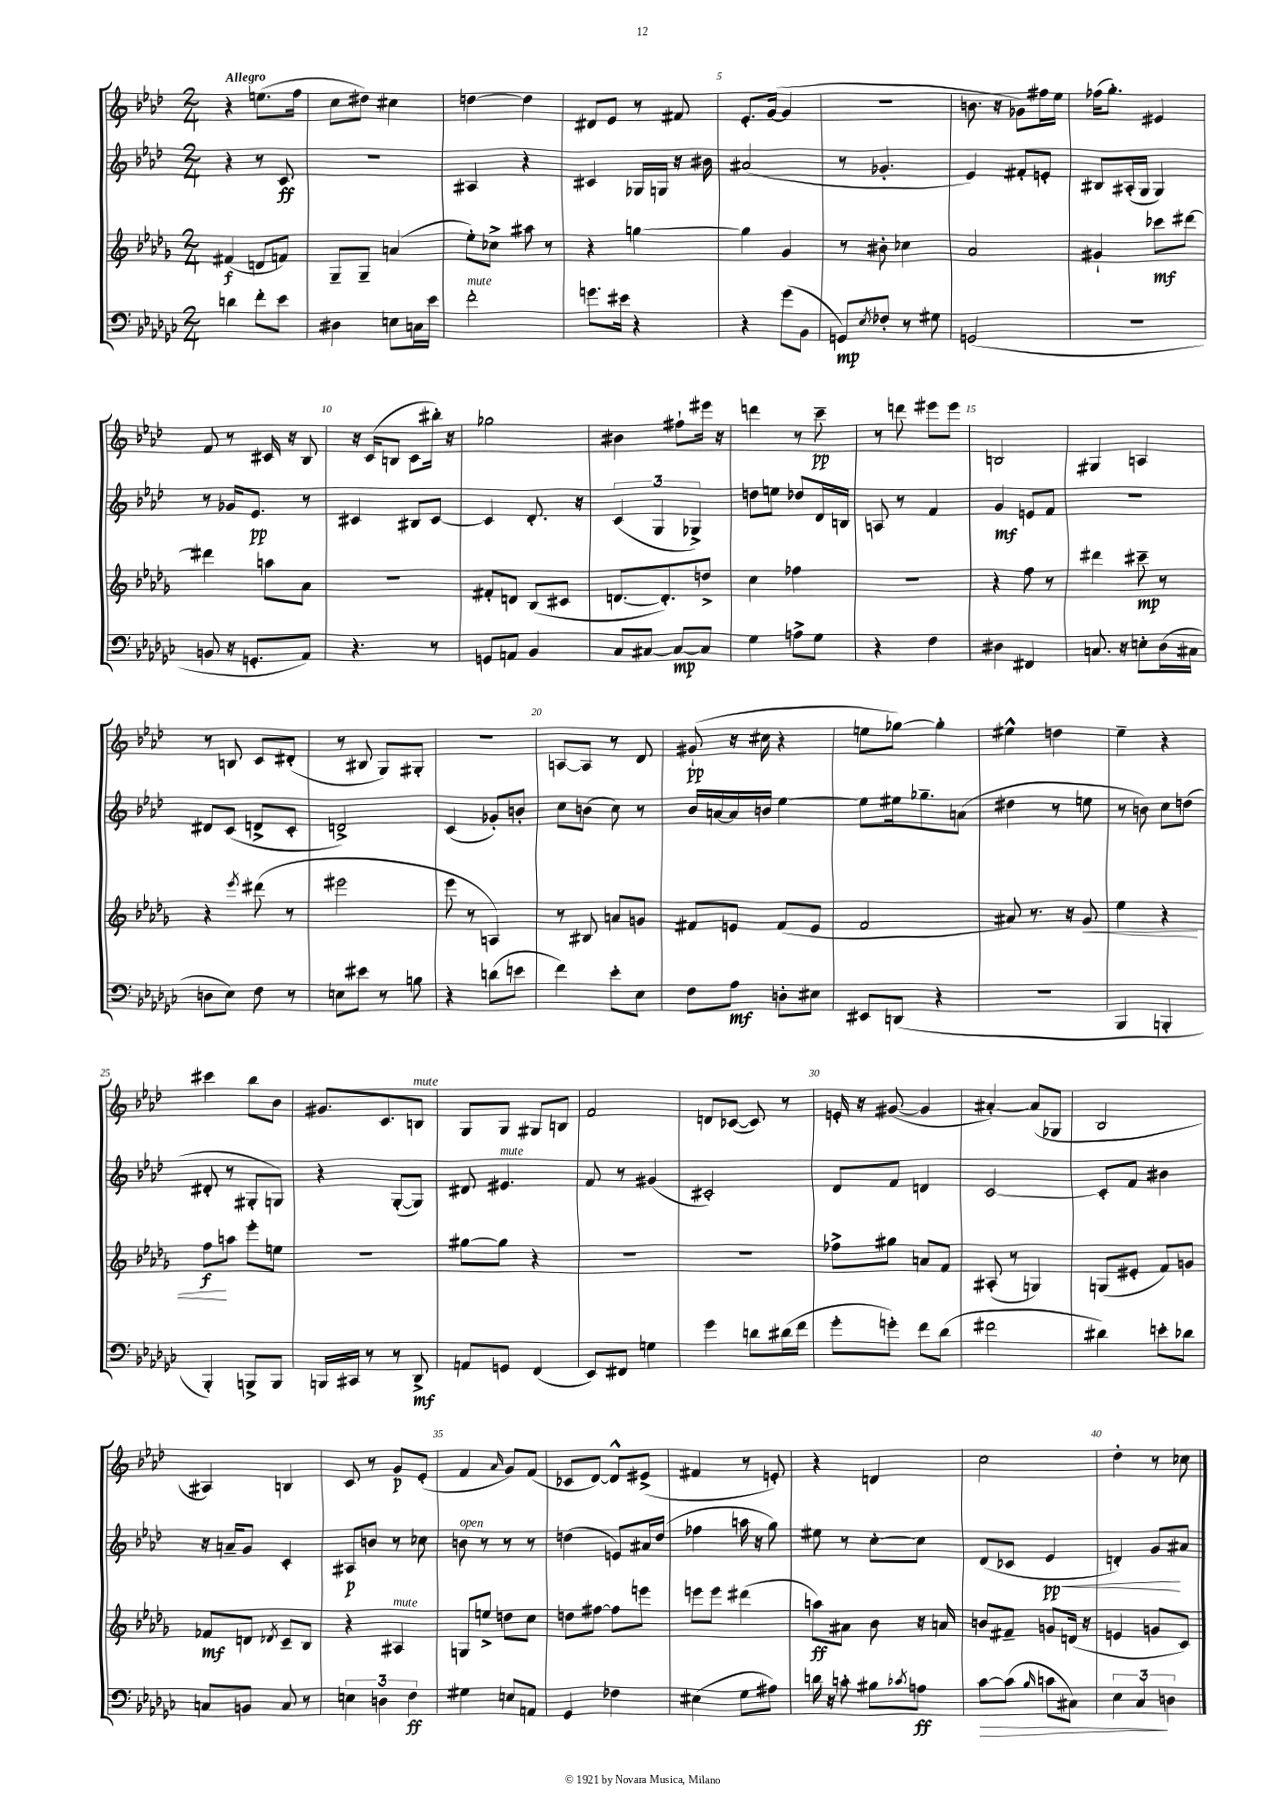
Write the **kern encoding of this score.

**kern	**kern	**kern	**kern
*staff4	*staff3	*staff2	*staff1
*clefF4	*clefG2	*clefG2	*clefG2
*k[b-e-a-d-g-c-]	*k[b-e-a-d-g-]	*k[b-e-a-d-]	*k[b-e-a-d-]
*M2/4	*M2/4	*M2/4	*M2/4
4d\	(4f#/	4r	4r
8f'\L	8d/L	8r	(8.ee\L
8e-\J	8f/J)	8c/	.
.	.	.	16ff\Jk
=	=	=	=
4D#\	8G-~/L	2r	8cc\L
.	8G-~/J	.	8dd#\J)
8E\L	(4a/	.	4cc#\
16C\L	.	.	.
16e-\JJ	.	.	.
=	=	=	=
2f'\	8ee-'\L)	4A#/	[4dd\
.	8cc-^\J	.	.
.	8aa#\	4r	4dd\]
.	8r	.	.
=	=	=	=
8.g\L	4r	4c#/	8d#/L
.	.	.	8e-/J
16e#\Jk	.	.	.
4r	[4gg\	16G-/LL	8r
.	.	16G/JJ	.
.	.	16r	8f#/
.	.	16b#\	.
=	=	=	=
4r	4gg\]	(2a#/	8.e-'/L
.	.	.	([16g/Jk
(8g-\L	4g-/	.	4g/]
8BB-\J	.	.	.
=	=	=	=
8GG/L)	8r	8r	2r
8qE-/	.	.	.
8F-'/J	8b#'\	4.g-'/	.
8r	4cc-\	.	.
8G#\	.	.	.
=	=	=	=
(2GG/	2a-/	4e-/)	8.b\
.	.	.	16r
.	.	8f#'/L	8g-\L)
.	.	8e'/J	16ff#\L
.	.	.	16ee-\JJ
=	=	=	=
2r	4g#`/	8B#/L	(16ff-\LK
.	.	.	8.gg'\J)
.	.	(16A#'/L	.
.	.	16G/JJ	.
.	8ccc-\L	4G/)	4e#/
.	[8ddd#\J	.	.
=	=	=	=
8BB/	4ddd#\]	8r	8f/
16r	.	16g-/LK	8r
8.GG'/L	.	8.e-/J	.
.	8aa\L	.	16c#/
.	.	.	16r
8AA-/J)	8a-\J	8r	8B-/
=	=	=	=
4.r	2r	4c#/	16r
.	.	.	(16c/LK
.	.	.	8B/J
.	.	8B#/L	8c\L
8r	.	[8c#/J	16bb#'\Jk)
.	.	.	16r
=	=	=	=
8GG/L	8f#'/L	4c#/]	2gg-\
8AA/J	8d/J	.	.
4BB-/	(8B-/L	8.d-'/	.
.	8c#/J	.	.
.	.	16r	.
=	=	=	=
8C-/L	[8.d/L	(6c/	4b#\
[8C#/J	.	.	.
.	.	6G/	.
.	8.d'/])	.	.
8C#/_L	.	.	8ff#`\L
.	.	6G-^/)	.
8C#/]J	8dd^/J	.	16eee#\Jk
.	.	.	16r
=	=	=	=
4G-\	4cc\	8dd\L	4ddd\
.	.	8ee\J	.
8A^\L	4ff-\	8dd-/L	8r
8G-\J	.	16d-/L	8ccc~\
.	.	16B/JJ	.
=	=	=	=
4r	2r	8A/	8r
.	.	8r	8ddd\
4F\	.	4f/	8eee#\L
.	.	.	8eee#\J
=	=	=	=
4D#\	4r	4g/	2B/
4FF#/	8ff\	8e/L	.
.	8r	8f/J	.
=	=	=	=
8.C/	4ddd#\	2r	4G#/
16r	.	.	.
8E'\L	8ccc#~\	.	4A/
(16D-\L	8r	.	.
16C#\JJ	.	.	.
=	=	=	=
8D\L	4r	8d#/L	8r
8E-\J)	.	(8c/J	8B/
.	8qeee-/	.	.
8F\	(8ddd#\	8d^/L	8c/L
8r	8r	8c'/J	(8d#'/J
=	=	=	=
8E\L	2eee#\	2d^/)	8r
8e#\J	.	.	8B#/
8r	.	.	8G/L)
8B\	.	.	8G#'/J
=	=	=	=
4r	8eee-\	(4c/	2r
.	8r	.	.
(8d\L	4A/)	8g-'/L)	.
8e\J	.	8b'/J	.
=	=	=	=
4f\)	8r	8cc\L	[8A/L
.	8B#/	(8b\J	8A/]J
8e-'\L	8a/L	8cc\)	8r
8E-\J	8g/J	8r	8d-/
=	=	=	=
8F\L	8f#/L	16b-/LL	(8g#`/
.	.	[16a/	.
8A-\J	8e/J	16a/]	16r
.	.	16b/JJ	16cc#\
8D'\L	(8f#/L	[4ee-\	4r
8E#\J	8e/J	.	.
=	=	=	=
8EE#/L	2f/	8ee-\]L	8ee\L
(8DD/J	.	16ee#\k	[8gg-\J)
.	.	8.gg-~\	.
4r	.	.	4gg-'\]
.	.	(8a\J	.
=	=	=	=
2r	8a#/)	4dd#\	4ee#^^\
.	8.r	.	.
.	.	8r	4dd\
.	16r	.	.
.	8g-/	8ee\	.
=	=	=	=
4BBB-/	4ee-\	8r	4ee-~\
.	.	8b\)	.
4BBB'/	4r	8cc\L	4r
.	.	(8dd\J	.
=	=	=	=
4BBB-'/)	8ff\L	8d#'/	4ccc#\
.	8aa\J	8r	.
8BBB^/L	8eee-'\L	8G#'/L	8bb-\L
8BBB/J	8ee\J	8G/J)	8b-\J
=	=	=	=
16BBB/LL	2r	4r	8.g#/L
16CC#/JJ	.	.	.
8r	.	.	.
.	.	.	8.c/
8r	.	([8G'/L	.
8DD-^/	.	8G/]J)	8B/J
=	=	=	=
8AA/L	[8gg#\L	8d#/	8G/L
8GG/J	8gg#\]J	4.e#/	8G/J
(4FF/	4r	.	8G#/L
.	.	.	8B/J
=	=	=	=
8EE-/L)	2r	8f/	2f/
8FF#/J	.	8r	.
4G\	.	(4g#/	.
=	=	=	=
4g-\	2r	2c#'/)	8d/L
.	.	.	([8c-/J
8d\L	.	.	8c-/])
(16d#\L	.	.	8r
16f\JJ	.	.	.
=	=	=	=
8g-'\L	8ff-^\L	8d-/L	16e'/
.	.	.	16r
8g'\J)	8gg#\J	8f/J	([8g#/
8f\L	8a/L	4d/	4g#/]
(8d-\J	8f/J	.	.
=	=	=	=
2f#\	(8A#'/	[2c/	[4a#'/)
.	8r	.	.
.	4G/)	.	(8a#/]L
.	.	.	8G-/J
=	=	=	=
4d#\)	(8G/L	8c'/]L	2B-/
.	8e#'/J	8f/J	.
8e'\L	8f/L)	4b#\	.
8d-\J	8g/J	.	.
=	=	=	=
8C/L	8f-/L	16r	4A#/)
.	.	16a~/LK	.
8BB/J	8d/J	8g/J	.
.	8qd-/	.	.
8C/	8c~/L	4c'/	4B/
8r	8B-/J	.	.
=	=	=	=
6E\	4r	8A#/L	8c/
.	.	8b/J	8r
6D\	.	.	.
.	4A#/	8r	8g/L
6F\	.	.	.
.	.	8cc-\	(8e-'/J
=	=	=	=
4G#\	8G/L	8b\	4f/
.	8ee^/J	8r	.
.	.	.	16qqa-/
8E/L	8dd\L	8r	8g/L)
8AA/J	8cc\J	8r	(8f/J
=	=	=	=
4GG-/	8dd\L	(4dd\	8c-/L
.	[8ff#\J	.	[8d-/J)
4F-\	8ff#\]L	8e/L)	8d-^^/]L
.	8eee\J	16a#/L	(8e#^/J
.	.	(16dd/JJ	.
=	=	=	=
(4E#\	8eee\L	4ff-\	4f#/
.	8eee\J	.	.
8G-\L	(4ddd#\	16aa\	8r
.	.	16r	.
8A#\J)	.	8gg\)	8e'/)
=	=	=	=
16d\	8aa\L)	8ee#\	4r
16r	.	.	.
8c'\	8a#\J	8r	.
8B#\L	8b-\	[8cc'\L	4d/
8qc-/	.	.	.
8A\J	16r	8cc\]J	.
.	16a/	.	.
=	=	=	=
[8c-\L	8b/L	(8d-/L	2cc\
(8c-\]J	8f#~/J	8c-/J	.
16qqB-/	.	.	.
8c\L	8g/L	4e-/	.
8C#\J)	(16d/Jk	.	.
.	16r	.	.
=	=	=	=
6E-\	4e/	4d'/)	4dd-'\
6C-/	.	.	.
.	8g/L	8g/L	8r
6D\	.	.	.
.	8c/J)	8a#/J	8cc-\
==	==	==	==
*-	*-	*-	*-
